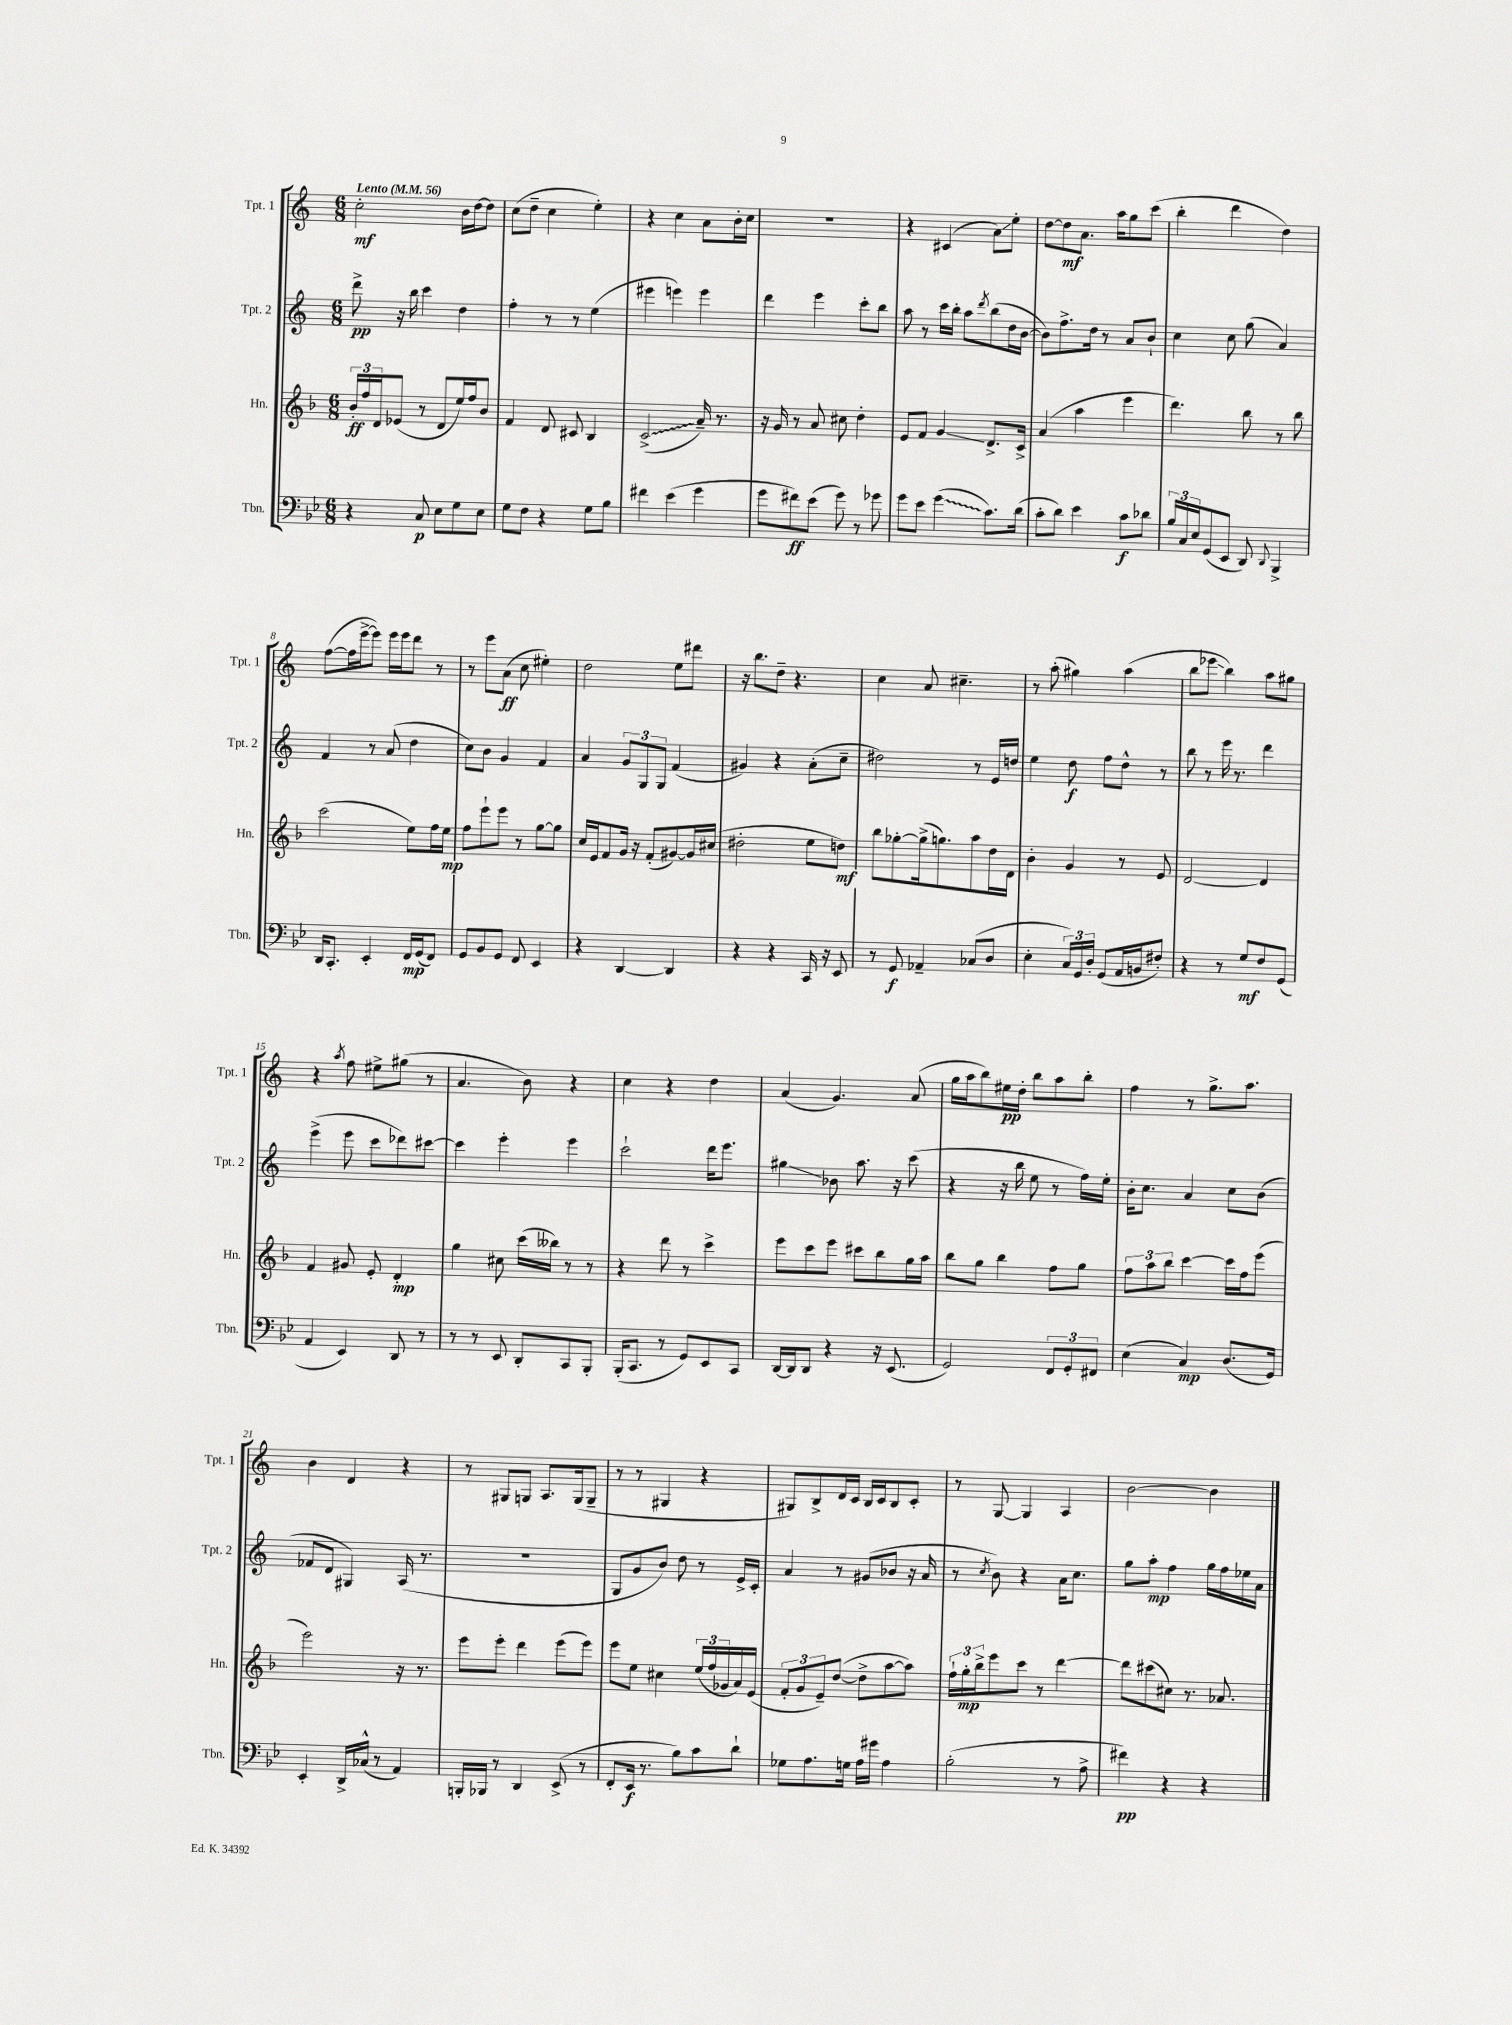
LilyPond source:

<<
\new StaffGroup <<
\new Staff = "s0" \with { instrumentName = "Tpt. 1" shortInstrumentName = "Tpt. 1" } {
    \clef treble \key c \major \numericTimeSignature \time 6/8 \tempo "Lento" 4 = 56
    c''2-.\mf b'16 d''16~ d''8 |
    c''8( d''8-- c''4 e''4-.) |
    r4 c''4 a'8 b'16-. c''16 |
    R2. |
    r4 cis'4( a'8\glissando) e''8-. |
    d''8~ d''8\mf a'8. a''16 g''8 c'''8( |
    b''4-. d'''4 d''4) |
    f''8~( f''16 e'''16~-> e'''8) e'''16 e'''16 d'''8 r8 |
    r8 e'''8 a'8\ff( c''8 eis''4-.) |
    d''2 e''8 dis'''8 |
    r16 b''8. d''8-- r4. |
    c''4 a'8 cis''4.-- |
    r8 a''8-.( gis''4) a''4( |
    b''8 ees'''8\glissando b''4) a''8 gis''8 |
    r4 \acciaccatura { a''8 } f''8 eis''8-> gis''8( r8 |
    a'4. b'8) r4 |
    c''4 r4 d''4 |
    a'4( g'4.) a'8( |
    g''16 a''16 b''8) eis''16\pp d''16-. b''8 a''8 b''8-. |
    f''4 r8 g''8.-> a''8. |
    b'4 d'4 r4 |
    r8 gis8 g8 a8. g16( g8-- |
    r8 r8 gis4 r4 |
    gis8) b8-> d'16 c'16 b16 c'16 b8 c'8-. |
    r8 g8~ g4 a4 |
    b'2~ b'4 \bar "|." |
}
\new Staff = "s1" \with { instrumentName = "Tpt. 2" shortInstrumentName = "Tpt. 2" } {
    \clef treble \key c \major \numericTimeSignature \time 6/8
    d'''8->\pp r16 b''16 c'''4 d''4 |
    f''4-. r8 r8 e''4( |
    eis'''4 e'''4) e'''4 |
    d'''4 e'''4 c'''8-. b''8 |
    a''8 r8 c'''16 b''16-. a''8 \acciaccatura { d'''8 } b''8( d''16 b'16~ |
    b'8) f''8.-> d''16 r8 a'8 b'8-! |
    c''4 c''8 g''8( a'4) |
    f'4 r8 a'8( d''4 |
    c''8) b'8 g'4 f'4 |
    a'4 \tuplet 3/2 { g'8 g8 g8 } f'4( |
    gis'4) r4 a'8-.( c''8-- |
    dis''2) r8 e'16 d''16 |
    e''4 d''8\f f''8 d''8-^ r8 |
    b''8 r8 e'''16 r8. d'''4 |
    e'''4->( e'''8 c'''8 des'''8) cis'''8~ |
    cis'''4 e'''4-. e'''4 |
    c'''2-! d'''16 e'''8. |
    gis''4\glissando bes'8 a''8. r16 c'''8( |
    r4 r16 b''16 e''8 r8 f''16) e''16-. |
    b'16-. c''8. a'4 c''8 b'8( |
    fes'8 d'8 gis4) a16( r8. |
    R2. |
    g8 g'8 b'8) d''8 r8 e'16-> c'16-. |
    a'4 r8 gis'8( bes'8 r16 a'16 |
    r8 \acciaccatura { c''8 } b'8) r4 a'16 c''8. |
    g''8 a''8-.\mp f''4 g''16 f''16 ees''16 a'16 \bar "|." |
}
\new Staff = "s2" \with { instrumentName = "Hn." shortInstrumentName = "Hn." } {
    \clef treble \key f \major \numericTimeSignature \time 6/8
    \tuplet 3/2 { bes'16-.\ff f''16 d'16 } ees'8( r8 d'8 e''16) f''16 bes'8 |
    f'4 d'8 cis'8 bes4 |
    \once \override Glissando.style = #'zigzag c'2->\glissando( a'16--) r8. |
    r16 g'16 r8 a'8 cis''8 d''4-. |
    e'8 f'8 g'4\glissando d'8.-> c'16-> |
    a'4( a''4 e'''4 |
    d'''4.) bes''8 r8 bes''8 |
    c'''2( e''8) f''16 e''16\mp |
    f''8 e'''8-! e'''8 r8 g''8~ g''8 |
    c''16 e'16 f'8 g'16 r16 f'8-.( gis'8~) gis'16 cis''16( |
    dis''2-. e''8 d''8\mf) |
    bes''8 ges''8~-. ges''16->( g''8.) a''8 d''16 d'16 |
    bes'4-. g'4 r8 e'8 |
    d'2~ d'4 |
    f'4 gis'8 e'8-. d'4-.\mp |
    g''4 cis''8 c'''16( beses''16) r8 r8 |
    r4 d'''8 r8 c'''4-> |
    e'''8 c'''8 e'''8 cis'''8 bes''8 g''16 a''16 |
    bes''8 g''8 bes''4 f''8 g''8 |
    \tuplet 3/2 { f''8 a''8 bes''8 } c'''4~ c'''16 f''16 e'''8( |
    e'''2) r16 r8. |
    e'''8 e'''8-. d'''4 e'''8( e'''8) |
    e'''8 e''8 cis''4 \tuplet 3/2 { e''16( f''16 ges'16 } a'16) e'16( |
    \tuplet 3/2 { f'8-. g'8 e'8--) } d''8~( d''8-> a''8~ a''8) |
    \tuplet 3/2 { f''16-! g''16-.\mp bes''16-> } e'''8 c'''8 r8 d'''4~ |
    d'''8 cis'''8( cis''8) r8. aes'8. \bar "|." |
}
\new Staff = "s3" \with { instrumentName = "Tbn." shortInstrumentName = "Tbn." } {
    \clef bass \key bes \major \numericTimeSignature \time 6/8
    r4 c8\p ees8 g8 ees8 |
    g8 f8 r4 g8 bes8 |
    fis'4 ees'4( g'4 |
    g'8 fis'8\ff) ees'8( g'8) r8 ges'8 |
    g'8 ees'8 \once \override Glissando.style = #'zigzag g'4\glissando( c'8.) d'16( |
    c'8-. d'8) ees'4 c'8\f des'8 |
    \tuplet 3/2 { bes16 c16 ees16 } g,8( ees,8 d,8) \appoggiatura { d,8 } bes,,4-> |
    d,16 c,8.-. ees,4-. f,16\mp g,16( f,8) |
    g,8 bes,8 g,8 f,8 ees,4 |
    r4 d,4~ d,4 |
    r4 r4 c,16 r16 ees,8 |
    r8 g,8\f aes,4-- ces8( d8 |
    ees4-. \tuplet 3/2 { c16) g,16 d16-. } g,8( a,16 b,16 fis8-.) |
    r4 r8 g8\mf f8 g,8( |
    a,4 ees,4) d,8 r8 |
    r8 r8 ees,8 d,8-. c,8 bes,,8-. |
    bes,,16-.( c,8. r8 g,8) ees,8 c,8 |
    d,16~ d,16 d,8 r4 r16 ees,8.( |
    g,2) \tuplet 3/2 { f,8 g,8-. fis,8 } |
    ees4( c4\mp) d8.( g,16) |
    ees,4-. d,16-> ces16-^( r8 a,4) |
    b,,16-. bes,,16 r8 d,4 ees,8->( r8 |
    f,8-. ees,16\f r8. bes8) c'8 d'8-! |
    ges8 a8. g16 a16 gis'16 a4 |
    bes2-.( r8 a8-> |
    fis'4\pp) r4 r4 \bar "|." |
}
>>
>>
